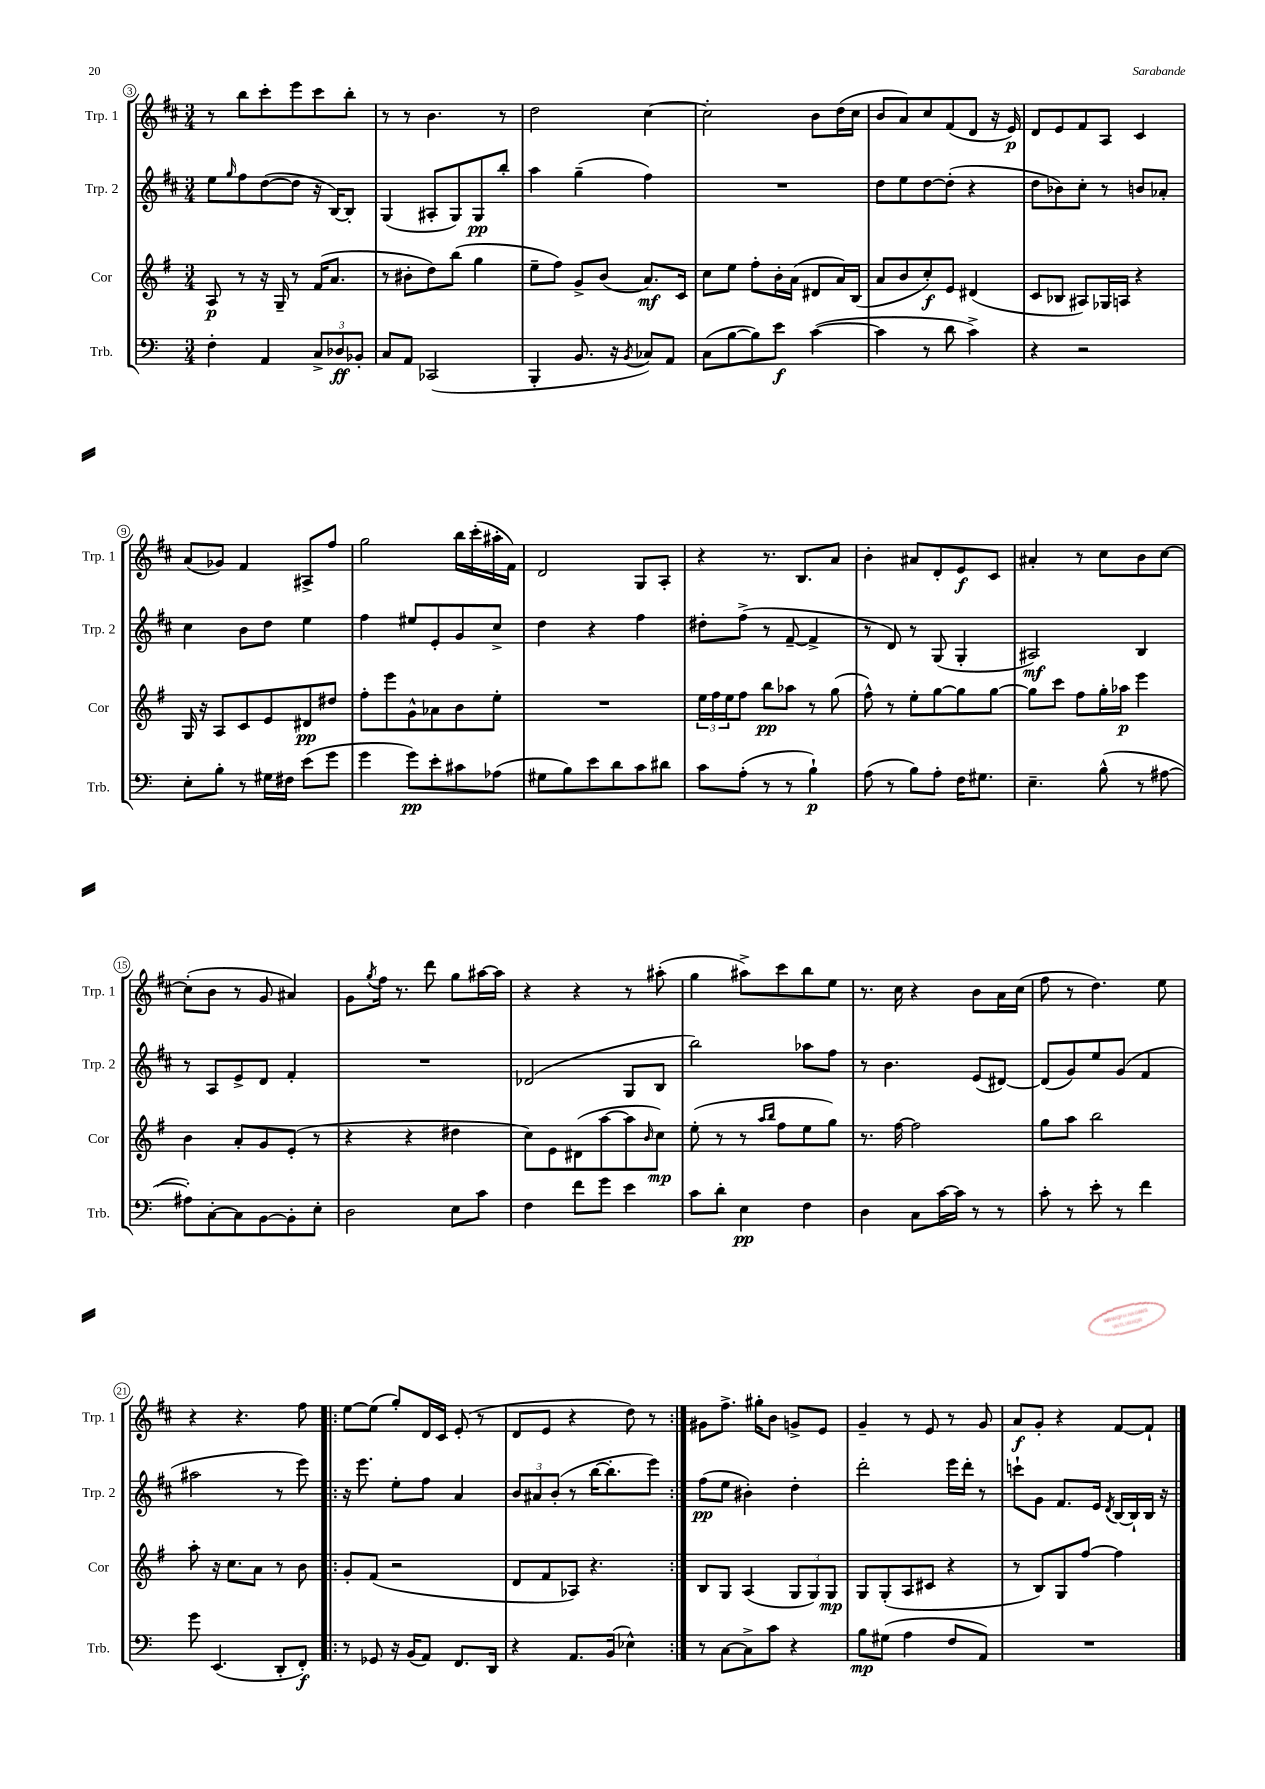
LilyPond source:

<<
\new StaffGroup <<
\new Staff = "s0" \with { instrumentName = "Trp. 1" shortInstrumentName = "Trp. 1" } {
    \clef treble \key d \major \numericTimeSignature \time 3/4
    r8 b''8 cis'''8-. e'''8 cis'''8 b''8-. |
    r8 r8 b'4. r8 |
    d''2 cis''4~ |
    cis''2-. b'8 d''16( cis''16 |
    b'8 a'8) cis''8 fis'8( d'8 r16 e'16\p) |
    d'8 e'8 fis'8 a8 cis'4 |
    a'8( ges'8) fis'4 ais8-> fis''8 |
    g''2 b''16 cis'''16-.( ais''16-. fis'16) |
    d'2 g8 a8-. |
    r4 r8. b8. a'8 |
    b'4-. ais'8 d'8-. e'8\f cis'8 |
    ais'4-. r8 cis''8 b'8 cis''8~ |
    cis''8-.( b'8 r8 g'8 ais'4) |
    g'8 \acciaccatura { g''8 } fis''16 r8. d'''8 g''8 ais''16~ ais''16 |
    r4 r4 r8 ais''8-.( |
    g''4 ais''8->) cis'''8 b''8 e''8 |
    r8. cis''16 r4 b'8 a'16 cis''16( |
    fis''8 r8 d''4.) e''8 |
    r4 r4. fis''8 |
    \repeat volta 2 { e''8~ e''8( g''8-.) d'16 cis'16 e'8-.( r8 |
    d'8 e'8 r4 d''8) r8 | }
    gis'8 fis''8.-> gis''16-. b'8 g'8-> e'8 |
    g'4-- r8 e'8 r8 g'8 |
    a'8\f g'8-. r4 fis'8~ fis'8-! \bar "|." |
}
\new Staff = "s1" \with { instrumentName = "Trp. 2" shortInstrumentName = "Trp. 2" } {
    \clef treble \key d \major \numericTimeSignature \time 3/4
    e''8 \grace { g''16 } fis''8 d''8~( d''8 r16 b16~) b8-. |
    g4( ais8-. g8) g8\pp b''8-. |
    a''4 g''4--( fis''4) |
    R2. |
    d''8 e''8 d''8~ d''8-.( r4 |
    d''8 bes'8) cis''8-. r8 b'8 aes'8-. |
    cis''4 b'8 d''8 e''4 |
    fis''4 eis''8 e'8-. g'8 cis''8-> |
    d''4 r4 fis''4 |
    dis''8-. fis''8->( r8 fis'8~-- fis'4-> |
    r8 d'8) r8 g8( g4-. |
    ais2\mf) b4 |
    r8 a8 e'8-> d'8 fis'4-. |
    R2. |
    des'2( g8 b8 |
    b''2) aes''8 fis''8 |
    r8 b'4. e'8( dis'8~) |
    dis'8( g'8) e''8 g'8( fis'4 |
    ais''2 r8 e'''8) |
    \repeat volta 2 { r16 e'''8. e''8-. fis''8 a'4 |
    \tuplet 3/2 { b'8 ais'8 b'8-.( } r8 b''16~ b''8.-. e'''8) | }
    fis''8\pp( e''8 bis'4-.) d''4-. |
    d'''2-. e'''16 d'''16-. r8 |
    c'''8-! g'8 fis'8. e'16 \acciaccatura { d'8 } b16~ b16-! b16 r16 \bar "|." |
}
\new Staff = "s2" \with { instrumentName = "Cor" shortInstrumentName = "Cor" } {
    \clef treble \key g \major \numericTimeSignature \time 3/4
    a8\p r8 r16 g16-- r8 fis'16( a'8. |
    r8 bis'8-. d''8) b''8( g''4 |
    e''8-- fis''8) g'8-> b'8( a'8.\mf) c'16 |
    c''8 e''8 fis''8-. b'16-. a'16( dis'8 a'16) b16( |
    a'8 b'8 c''8-.\f) e'8 dis'4( |
    c'8 bes8 ais8) ges16 a16 r4 |
    g16 r16 a8 c'8 e'8 dis'8\pp dis''8 |
    fis''8-. e'''8 g'8-^ aes'8 b'8 e''8-. |
    R2. |
    \tuplet 3/2 { e''16 fis''16 e''16 } fis''8 b''8\pp aes''8 r8 g''8( |
    fis''8-^) r8 e''8-. g''8~ g''8 g''8~ |
    g''8 c'''8 fis''8 g''16-. aes''16\p e'''4 |
    b'4 a'8-. g'8 e'8-.( r8 |
    r4 r4 dis''4 |
    c''8) e'8 dis'8( a''8~ a''8 \grace { b'16 } c''8\mp) |
    e''8-.( r8 r8 \grace { a''16 b''16 } fis''8 e''8 g''8) |
    r8. fis''16~ fis''2 |
    g''8 a''8 b''2 |
    a''8-. r16 c''8. a'8 r8 b'8 |
    \repeat volta 2 { g'8-. fis'8( r2 |
    d'8 fis'8 aes8) r4. | }
    b8 g8 a4( \tuplet 3/2 { g8 g8) g8\mp } |
    g8 g8-.( a8 cis'8 r4 |
    r8 b8) g8 fis''8~ fis''4 \bar "|." |
}
\new Staff = "s3" \with { instrumentName = "Trb." shortInstrumentName = "Trb." } {
    \clef bass \key c \major \numericTimeSignature \time 3/4
    f4-. a,4 \tuplet 3/2 { c8-> des8\ff bes,8-. } |
    c8 a,8 ces,2( |
    b,,4-. b,8. r16 \acciaccatura { b,8 } ces8) a,8 |
    c8( b8~ b8) e'8\f c'4~( |
    c'4 r8 d'8 c'4->) |
    r4 r2 |
    e8-. b8-. r8 gis16 fis16 e'8( g'8 |
    g'4 g'8\pp) e'8-. cis'8 aes8( |
    gis8 b8) e'8 d'8 c'8 dis'8 |
    c'8 a8-.( r8 r8 b4-!\p) |
    a8( r8 b8) a8-. f16 gis8. |
    e4.-- b8-^( r8 ais8~ |
    ais8-.) c8~-. c8 b,8~ b,8-. e8-. |
    d2 e8 c'8 |
    f4 f'8 g'8 e'4 |
    c'8 d'8-. e4\pp f4 |
    d4 c8 c'16~ c'16 r8 r8 |
    c'8-. r8 e'8-. r8 f'4 |
    g'8 e,4.( d,8-. f,8-.\f) |
    \repeat volta 2 { r8 ges,8 r16 b,16( a,8) f,8. d,16 |
    r4 a,8. b,16( ees4-^) | }
    r8 c8~ c8-> c'8 r4 |
    b8\mp gis8( a4 f8 a,8) |
    R2. \bar "|." |
}
>>
>>
\layout { \context { \Score currentBarNumber = #3 \override BarNumber.stencil = #(make-stencil-circler 0.1 0.3 ly:text-interface::print) } }
